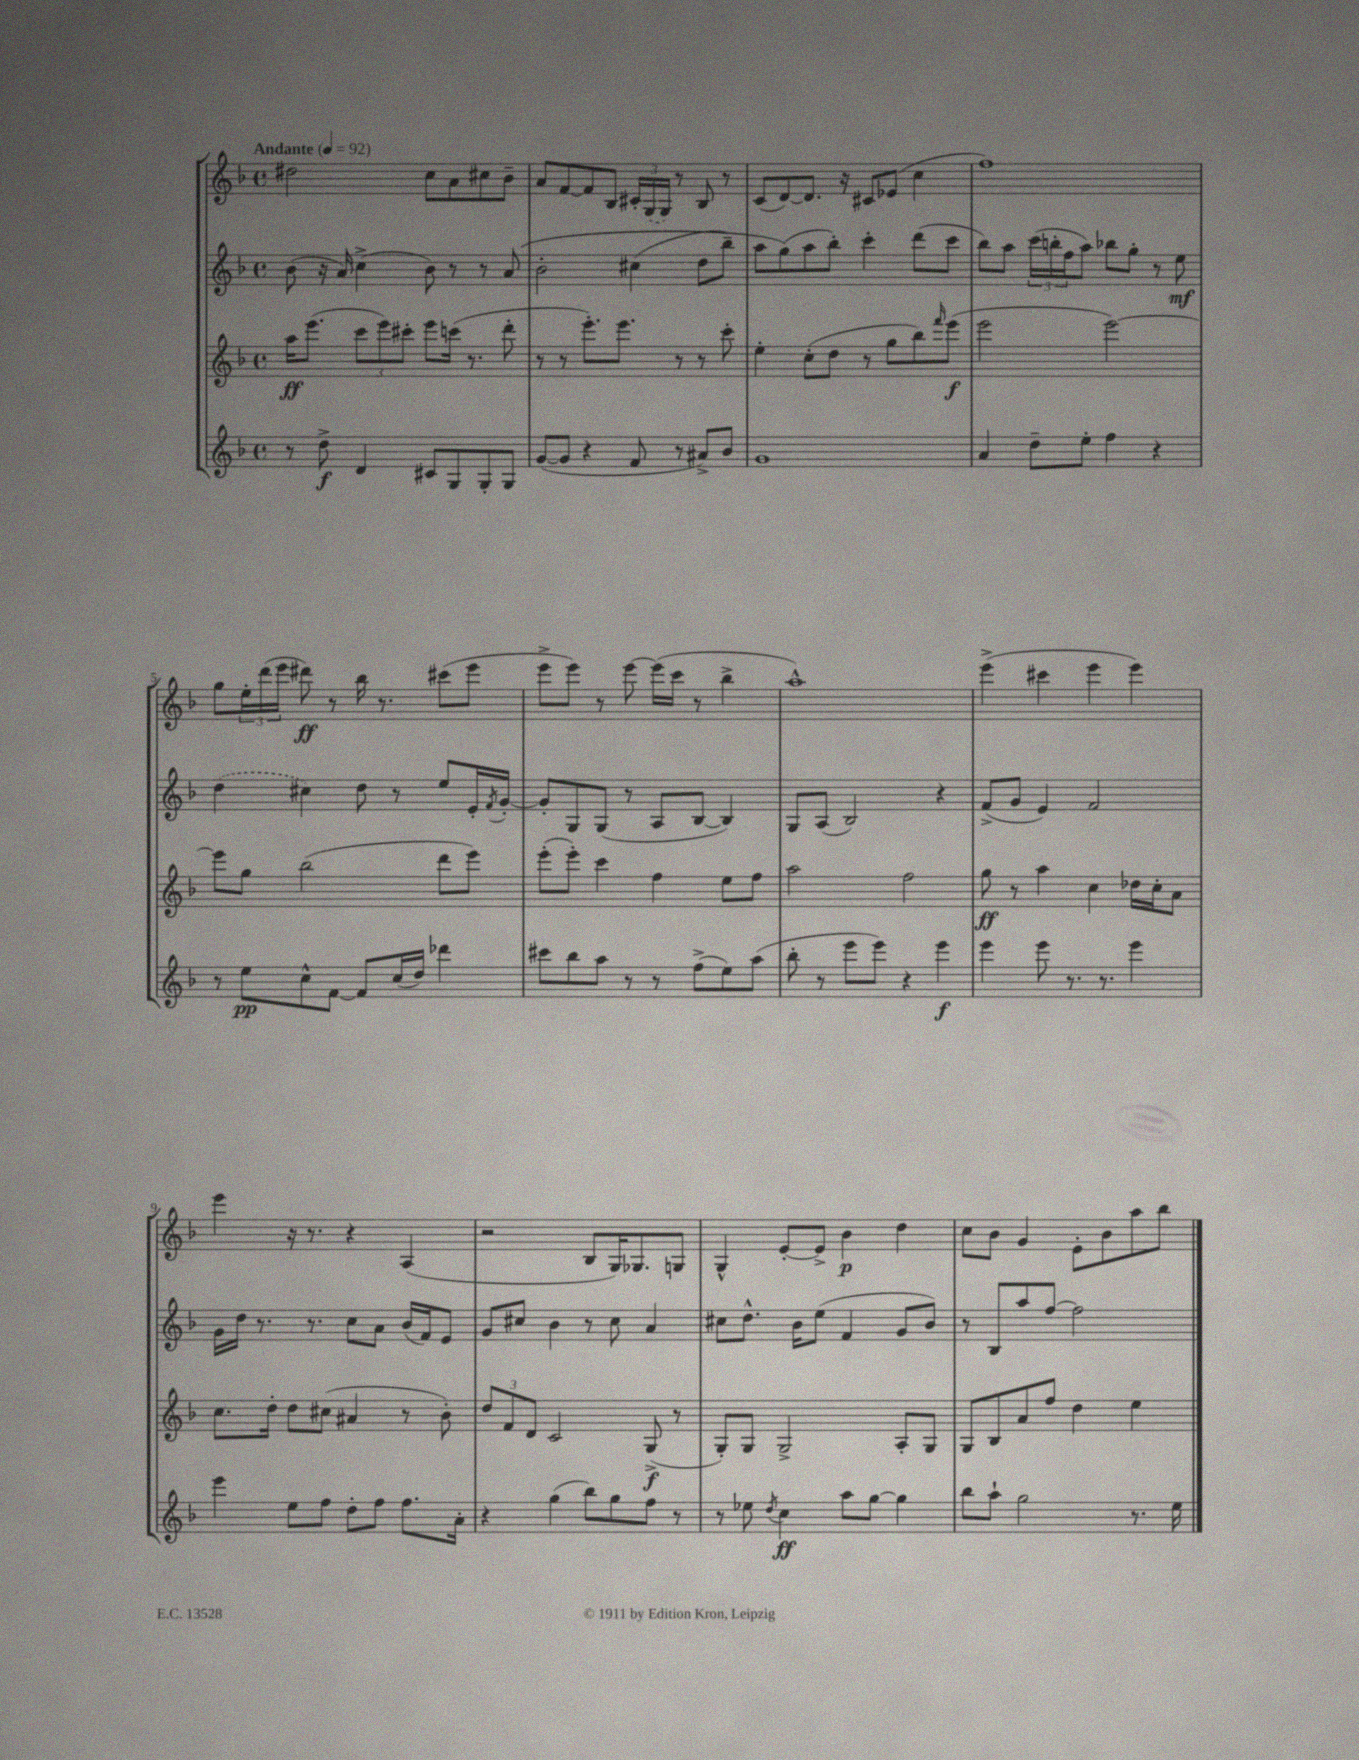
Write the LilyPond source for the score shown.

<<
\new StaffGroup <<
\new Staff = "s0" {
    \clef treble \key f \major \defaultTimeSignature \time 4/4 \tempo "Andante" 4 = 92
    dis''2 c''8 a'8 cis''8 bes'8-- |
    a'8 f'8~ f'8 bes8 \tuplet 3/2 { cis'16-. \once \slurDashed g16( g16) } r8 bes8 r8 |
    c'8( d'8~) d'8. r16 cis'8 ees'8( c''4 |
    f''1) |
    g''8 \tuplet 3/2 { e''16-. d'''16( e'''16 } dis'''8\ff) r8 bes''16 r8. cis'''8( e'''8 |
    e'''8-> e'''8) r8 e'''8~ e'''16( c'''16 r8 bes''4-> |
    a''1-^) |
    e'''4->( cis'''4 e'''4 e'''4) |
    e'''4 r16 r8. r4 a4( |
    r2 bes8 g16) ges8. g8 |
    g4-^ e'8~-. e'8-> bes'4\p d''4 |
    c''8 bes'8 g'4 e'8-. bes'8 a''8 bes''8 \bar "|." |
}
\new Staff = "s1" {
    \clef treble \key f \major \defaultTimeSignature \time 4/4
    bes'8( r16 a'16) c''4->( bes'8) r8 r8 a'8\( |
    bes'2-. cis''4( d''8 bes''8--) |
    a''8 g''8(\) a''8 bes''8-.) c'''4-. d'''8( c'''8 |
    bes''8) a''8 \tuplet 3/2 { c'''16( b''16-. f''16 } a''8) bes''8 g''8-. r8 e''8\mf |
    \once \slurDashed d''4( cis''4) d''8 r8 e''8 e'16-. \acciaccatura { f'8 } g'16~-. |
    g'8-. g8 g8( r8 a8 bes8~ bes4) |
    g8 a8( bes2) r4 |
    f'8->( g'8 e'4) f'2 |
    g'16 d''16 r8. r8. c''8 a'8 bes'16( f'16) e'8 |
    g'8 cis''8 bes'4 r8 cis''8 a'4 |
    cis''8 d''8.-^ bes'16 e''8( f'4 g'8 bes'8) |
    r8 bes8 a''8 f''8~ f''2 \bar "|." |
}
\new Staff = "s2" {
    \clef treble \key f \major \defaultTimeSignature \time 4/4
    a''16\ff e'''8.( \tuplet 3/2 { c'''8 e'''8) cis'''8-. } e'''8 c'''16( r8. d'''8-. |
    r8 r8 e'''8.-.) e'''8. r8 r8 c'''8-. |
    e''4-. c''8-.( d''8 r8 g''8 bes''8) \grace { f'''16 } e'''8\f( |
    e'''2 e'''2~) |
    e'''8 g''8 bes''2( d'''8 e'''8) |
    e'''8-.( e'''8-.) c'''4 f''4 e''8 f''8 |
    a''2 f''2 |
    g''8\ff r8 a''4 c''4 des''16 c''16-. a'8 |
    c''8. d''16-. d''8 cis''8( ais'4 r8 bes'8-.) |
    \tuplet 3/2 { d''8 f'8 d'8 } c'2 g8->\f( r8 |
    g8-.) g8 g2-> a8-. g8 |
    g8 bes8 a'8 f''8 d''4 e''4 \bar "|." |
}
\new Staff = "s3" {
    \clef treble \key f \major \defaultTimeSignature \time 4/4
    r8 d''8->\f d'4 cis'8 g8 g8-. g8 |
    g'8~( g'8 r4 f'8 r8 ais'8->) bes'8 |
    g'1 |
    a'4 d''8-- e''8-. f''4 r4 |
    r8 e''8\pp c''8-^ f'8~ f'8 c''16( d''16) des'''4 |
    cis'''8 bes''8 a''8 r8 r8 f''8->( e''8) a''8( |
    bes''8-. r8 e'''8 e'''8) r4 e'''4\f |
    e'''4 e'''8 r8. r8. e'''4 |
    e'''4 e''8 f''8 d''8-. f''8 f''8. a'16-. |
    r4 g''4( bes''8) g''8 f''8 r8 |
    r8 ees''8 \acciaccatura { d''8 } c''4\ff a''8 g''8~ g''4 |
    bes''8 a''8-! g''2 r8. e''16 \bar "|." |
}
>>
>>
